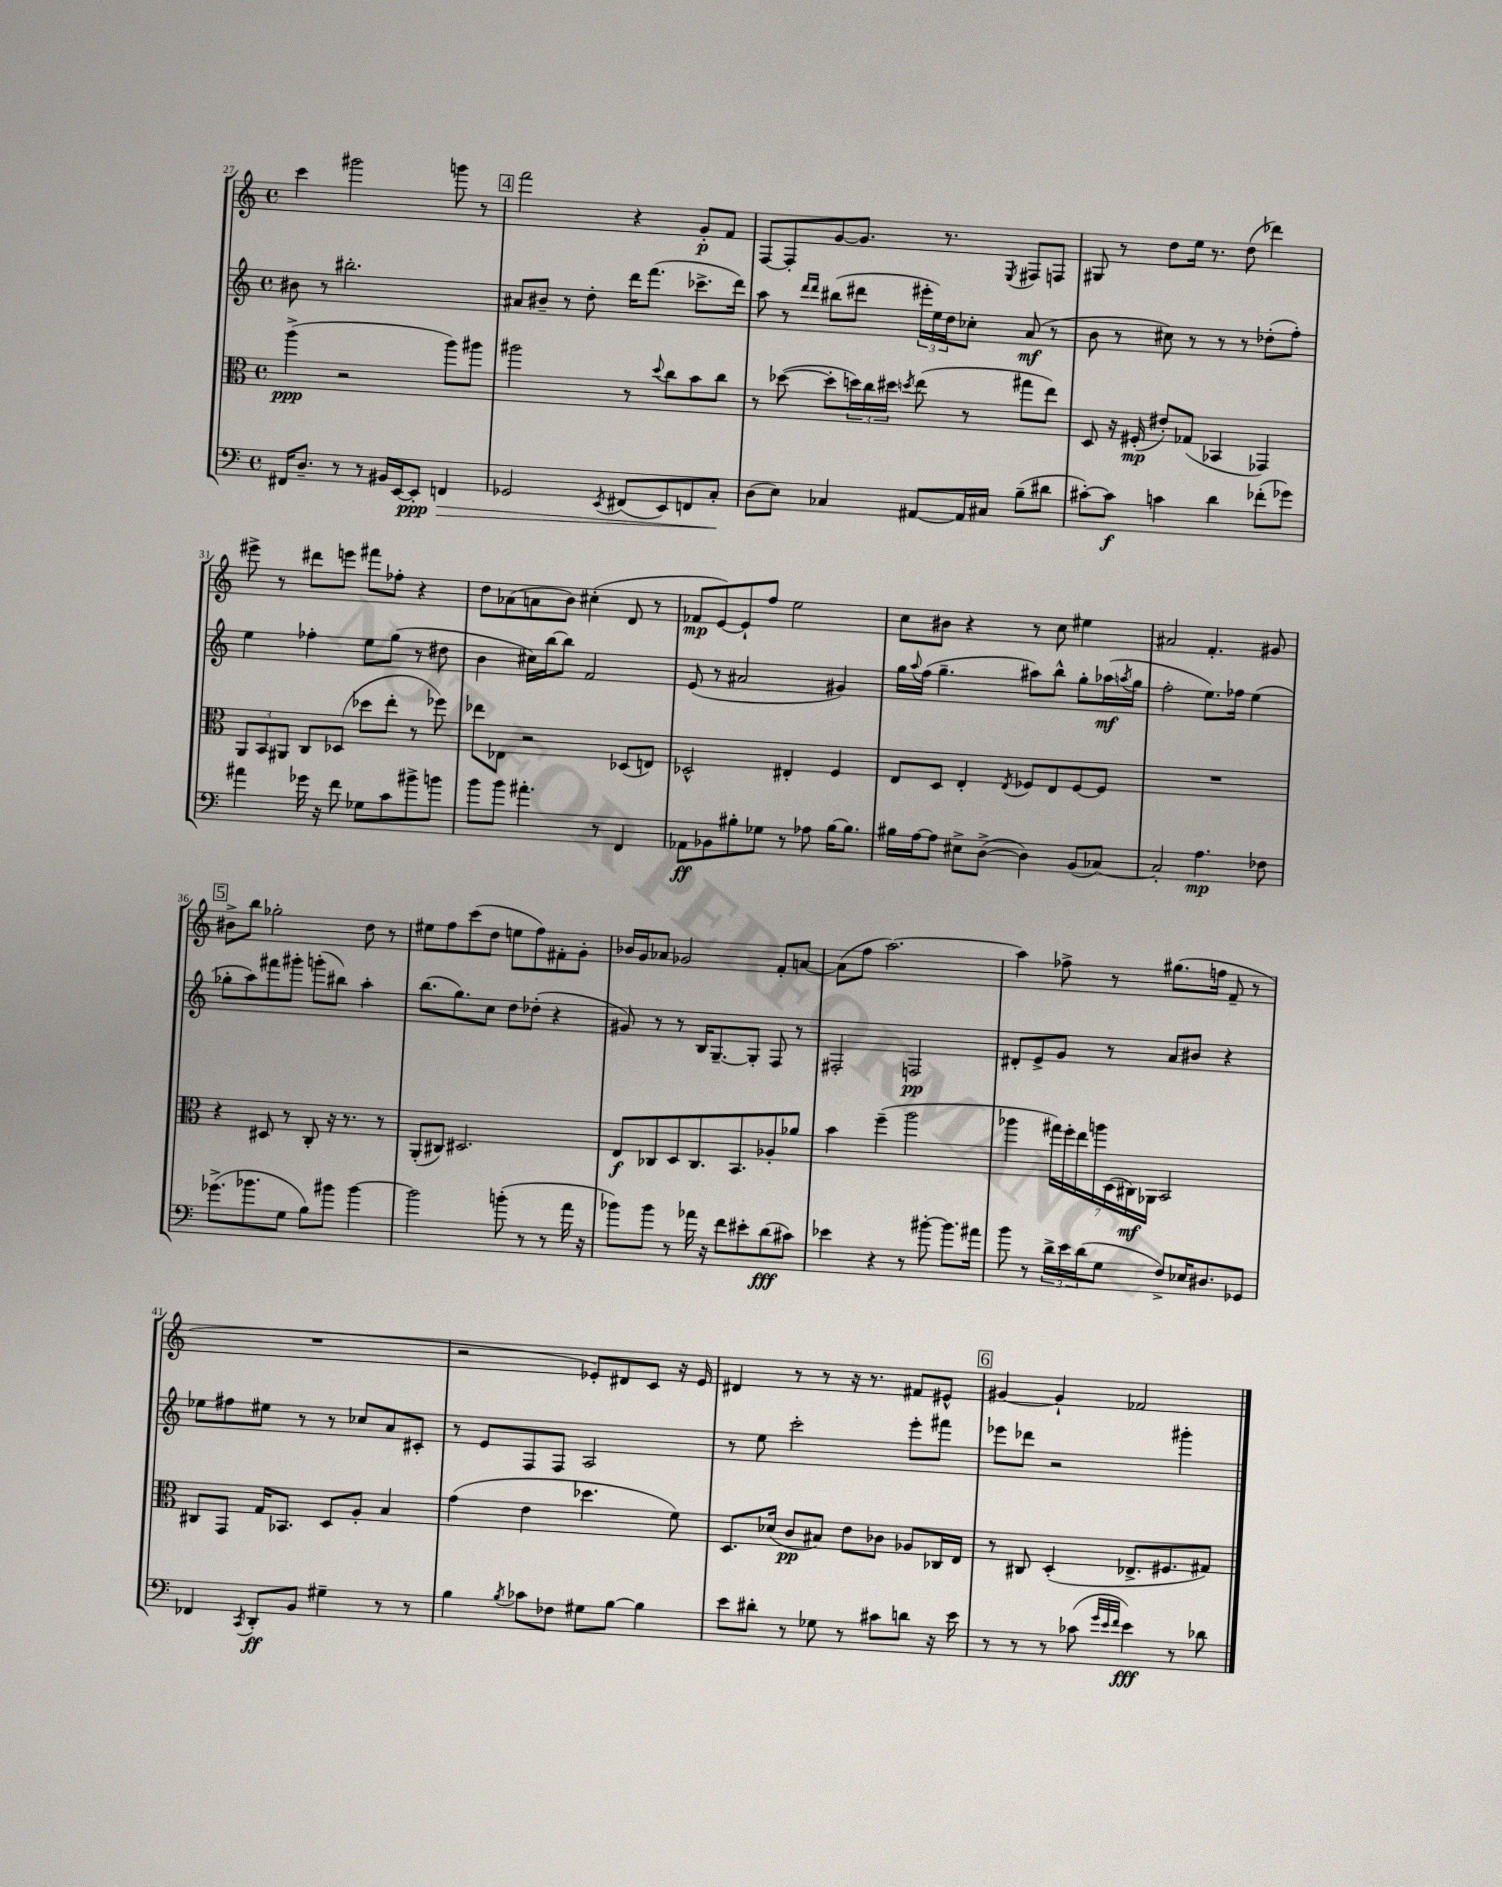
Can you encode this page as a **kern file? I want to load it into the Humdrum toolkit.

**kern	**kern	**kern	**kern
*staff4	*staff3	*staff2	*staff1
*clefF4	*clefC3	*clefG2	*clefG2
*k[]	*k[]	*k[]	*k[]
*M4/4	*M4/4	*M4/4	*M4/4
*met(c)	*met(c)	*met(c)	*met(c)
16FF#	(4aa^	8b#	4ccc
8.D~	.	.	.
.	.	8r	.
8r	2r	2.bb#'	2ggg#
8r	.	.	.
16BB#	.	.	.
[16EE	.	.	.
8EE']	.	.	.
4FF	8aa)	.	8ggg
.	8aa#	.	8r
=	=	=	=
2GG-	2aa#	8a#	2fff
.	.	8b#~	.
.	.	8r	.
.	.	8dd'	.
8qEE	.	.	.
(8FF#	8r	16ddd	4r
.	.	(8.fff	.
.	8qqdd	.	.
8EE)	8cc	.	.
8FF	8b	8.ccc-^	8g'
8C'	8cc	.	8f
.	.	16ddd)	.
=	=	=	=
(8D	8r	8aa	[8F
8E)	([8dd-	8r	8F']
.	.	16qqddd	.
.	.	16qqddd	.
4C-	8dd-']	(8bb#	[8g
.	24dd)	8ddd#	8.g]
.	24cc	.	.
.	24dd#	.	.
.	8qdd	.	.
[8AA#	(8ee	24eee#'	.
.	.	24ee)	.
.	.	.	8.r
.	.	24dd	.
16AA#]	8r	8cc-'	.
16C#	.	.	.
.	.	.	8qE
(8B~	8gg#	(8a	8F#
8d#	8ee)	8r	8F
=	=	=	=
[8c#')	8D	8b	8G#
8c#]	16r	8r	8r
.	(16F#'	.	.
4c	8e#')	8cc#)	8dd
.	(8G-	8r	16ee
.	.	.	8.r
4d	4BB-	8r	.
.	.	8r	(8dd
(8f-'	4GG-)	(8dd-'	4ddd-)
8g-)	.	8ff')	.
=	=	=	=
4a#	12AA	4ee	8eee#^
.	12BB	.	.
.	.	.	8r
.	12AA#	.	.
16g-	8C	4ff-'	8ddd#
16r	.	.	.
8f	(8D-	.	8eee
8G-	8dd-	8ee	8fff#
8c	8ee'	(8gg	8ff-'
8b#^	8r	8r	4r
8b	8ff-)	8dd#	.
=	=	=	=
8b	8ee-	4b	8dd
8b	8E-	.	(8a-
4.a#'	2r	16cc#)	8a
.	.	[16bb	.
.	.	8bb]	8b)
.	.	2f	(4cc#'
8r	.	.	.
4FF	(8D-	.	8d
.	8E)	.	8r
=	=	=	=
8AA-	2D-^^	(8e	8f-
8BB-	.	8r	[8e)
8B#'	.	2a#	8e`]
8G-	.	.	8ff
8r	4E#'	.	2ee
8A-	.	.	.
[16B#	4F	4g#)	.
8.B#]	.	.	.
=	=	=	=
16B#	8E	16gg	8cc
.	.	8qqaa	.
[16A	.	(16ff	.
8A]	8D	4.gg~	8b#
8E#^	4E'	.	4r
([8D^	.	.	.
.	8qE	.	.
4D])	8F-	8aa#)	8r
.	8E	8bb^^	8cc
(8BB	[8F-	8gg'	4ee#
[8C-)	8F-]	(16aa-	.
.	.	8qaa	.
.	.	16gg	.
=	=	=	=
2C-']	1r	2ff'	2a#
4.A	.	8.ee)	4.f'
.	.	16ff-	.
.	.	(4ee	.
8F-	.	.	8g#
=	=	=	=
(8.g-^	4r	8gg-'	8b#^
.	.	8aa)	8bb
8.b-	.	.	.
.	8D#	8fff#	2gg-'
8G	8r	8ggg#'	.
8B)	8C'	(8ggg'	.
8b#	16r	8bb#)	.
.	8.r	.	.
[4b#	.	4aa'	8dd
.	8r	.	8r
=	=	=	=
2b#]	(8AA'	(8.bb	8ee#
.	8C#)	.	8ff
.	.	8.gg)	.
.	2.D#	.	(8ccc
.	.	8cc	8dd
(8b'	.	8dd	8ee
8r	.	(8dd-'	8ff)
8r	.	4r	8f#'
16a	.	.	8g'
16r	.	.	.
=	=	=	=
8b-)	8E	8g#)	16b-
.	.	.	16g
8b-	8C-	8r	8a-
8r	8D	8r	2g-
16a-	8.C-	16B	.
16r	.	[8.G~	.
8f	.	.	.
.	8.BB	.	.
8e#'	.	8G']	.
(8d	8A-'	8F	8f'
8c#)	8a-	8r	[8a
=	=	=	=
4e-	4b	2F#'	(8a]
.	.	.	8ff
4r	(4ff~	.	[2.aa)
8r	2aa	2F	.
[8b#'	.	.	.
8.b#]	.	.	.
16a#	.	.	.
=	=	=	=
8b	4aa-	8d#'	4aa]
8r	.	8e^	.
24d^	28gg#)	8g	8ff-^
.	28ff'	.	.
24e	.	.	.
.	28ee	.	.
(24d	.	.	.
.	28aa	.	.
8G	.	8r	8r
.	(28D	.	.
.	28C#)	.	.
.	28AA-	.	.
8F^)	2BB	8a	(8.gg#
16E-	.	8b#	.
8.D#	.	.	16ff
.	.	4r	8f~
8GG-	.	.	8r
=	=	=	=
4FF-	8C#	8ee-	1r
.	8GG	8ff#	.
8qCC	.	.	.
8DD'	16G	8ee#	.
.	8.BB-	.	.
8BB	.	8r	.
4G#~	8D	8r	.
.	8A'	8cc-	.
8r	4B	8a	.
8r	.	8c#'	.
=	=	=	=
4B	(4g	8r	2r
.	.	8e	.
8qB	.	.	.
8c-	4e	8F	.
8F-	.	8F	.
8G#	4.dd-	2A	8e-')
[8B	.	.	8d#
4B]	.	.	8c
.	8f)	.	16r
.	.	.	16e-
=	=	=	=
8e	8.D	8r	4d#
8d#'	.	8ee	.
.	(16d-	.	.
8r	8c	2ccc'	8r
8G-	8B#)	.	8r
8r	8e	.	16r
.	.	.	8.r
8c#	8c-	.	.
8d	8A-	8eee'	8f#
16r	16C-	8fff#	8e#^^
16e	16E	.	.
=	=	=	=
8r	8r	8eee-	[4g#
8r	8C#	8ddd-	.
8r	(4D'	2r	4g#`]
(8c-	.	.	.
32qqg	.	.	.
32qqe	.	.	.
32qqf	.	.	.
4e)	8.E-^	.	2f-
.	8.F#	.	.
8r	.	4ggg#'	.
8d-	8G#)	.	.
==	==	==	==
*-	*-	*-	*-
